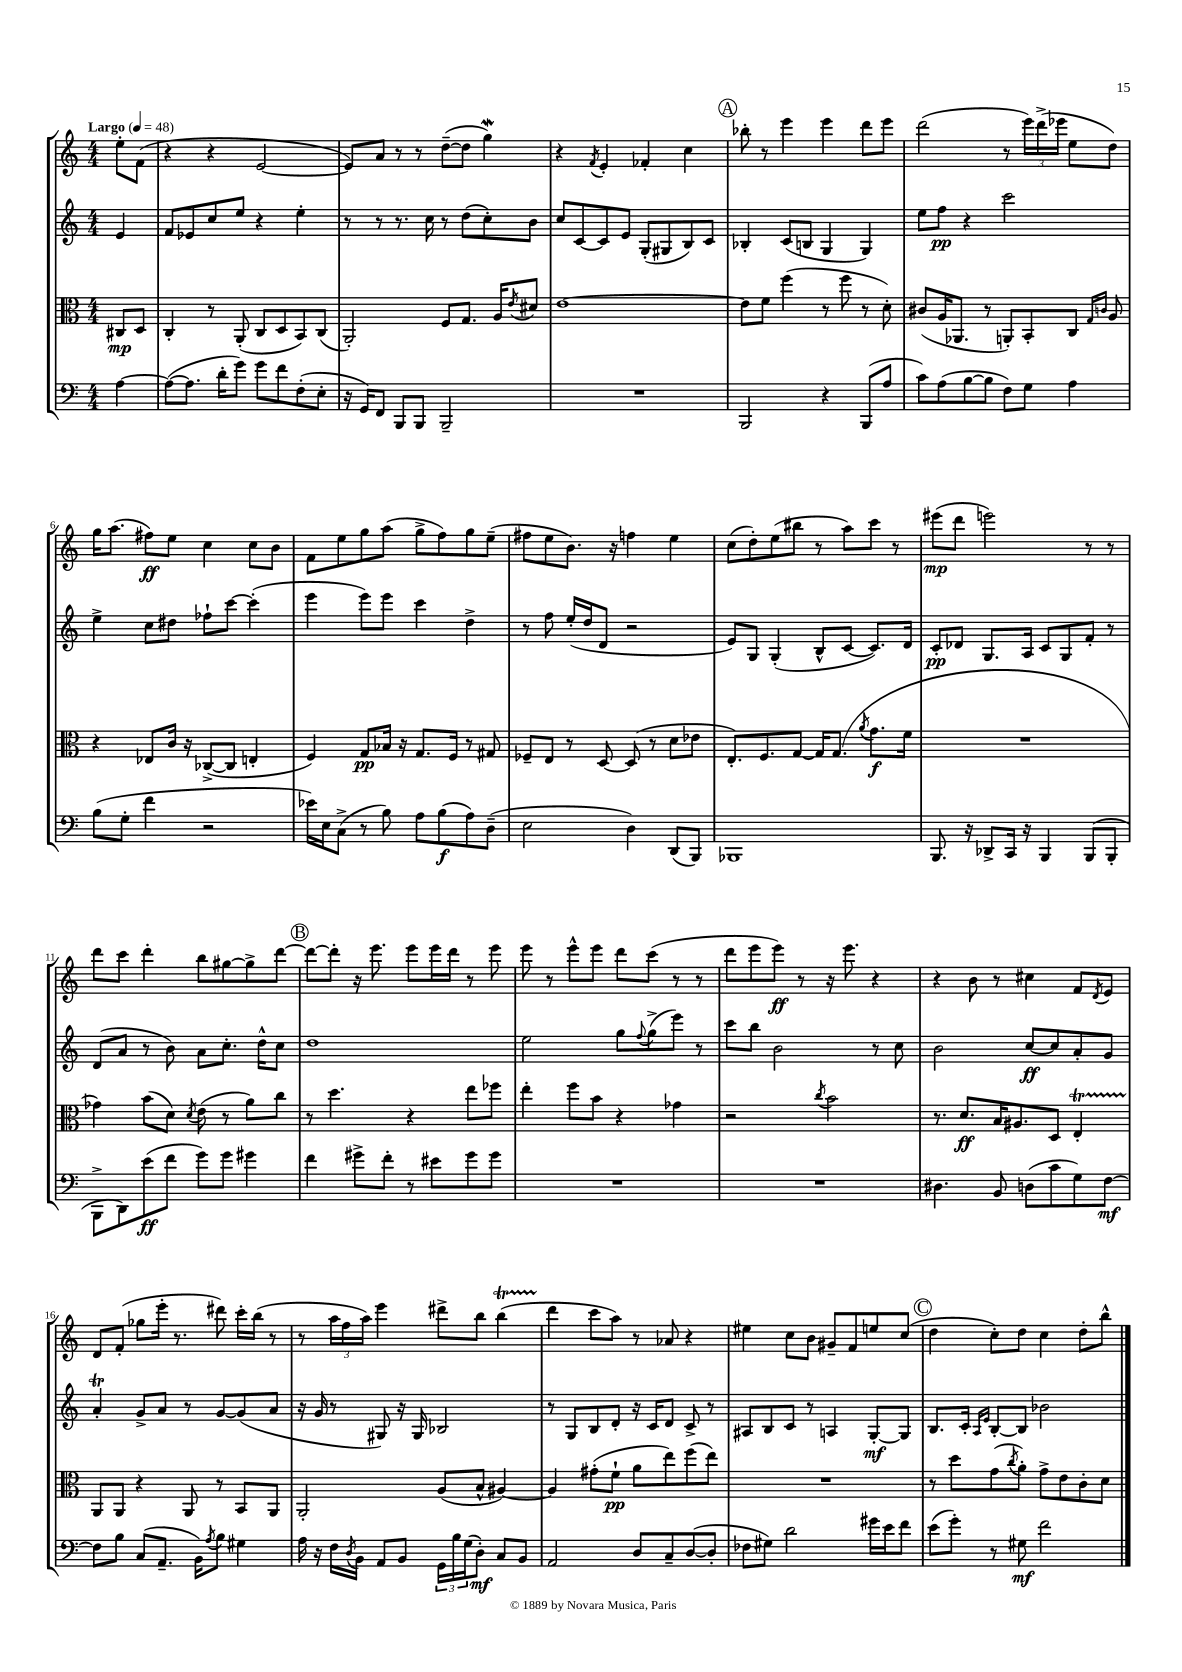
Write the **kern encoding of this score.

**kern	**kern	**kern	**kern
*staff4	*staff3	*staff2	*staff1
*clefF4	*clefC3	*clefG2	*clefG2
*k[]	*k[]	*k[]	*k[]
*M4/4	*M4/4	*M4/4	*M4/4
*MM48	*MM48	*MM48	*MM48
[4A\	8C#/L	4e/	8ee'\L
.	8D/J	.	(8f\J
=	=	=	=
(8A\_L	4C'/	8f/L	4r
8.A\]J	.	8e-/	.
.	8r	8cc/	4r
16d'\LK	.	.	.
8g\J)	(8AA'/	8ee/J	.
8g\L	8C/L	4r	[2e/
8f\	8D/	.	.
(8F'\	8BB/)	4ee'\	.
8E'\J	(8C/J	.	.
=	=	=	=
16r	2AA'/)	8r	8e/]L)
16GG/LK)	.	.	.
8FF/J	.	8r	8a/J
8BBB/L	.	8.r	8r
8BBB/J	.	.	8r
.	.	16cc\	.
2BBB~/	8F/L	8r	([8dd~\L
.	8.G/J	(8dd\L	8dd\]J
.	.	8cc'\)	4gg\)
.	16A/LK	.	.
.	8qe/	.	.
.	8d#/J	8b\J	.
=	=	=	=
1r	[1e	8cc/L	4r
.	.	[8c/	.
.	.	.	8qf/
.	.	8c/]	4e'/
.	.	8e/J	.
.	.	(8G'/L	4f-'/
.	.	8G#/	.
.	.	8B/)	4cc\
.	.	8c/J	.
=	=	=	=
2BBB/	8e\]L	4B-'/	8bb-'\
.	8f\J	.	8r
.	(4ff\	(8c/L	4eee\
.	.	8B/J	.
4r	8r	4G/	4eee\
.	8ff\	.	.
(8BBB/L	8r	4G/)	8ddd\L
8A/J	8d'\)	.	8eee\J
=	=	=	=
8c\L)	(8c#/L	8ee\L	(2ddd\
(8A\	16A/K	8ff\J	.
.	8.AA-/J	.	.
[8B\	.	4r	.
8B\]J	8r	.	.
8F\L)	8AA'/L)	2ccc\	8r
8G\J	8BB'/	.	24eee\LL)
.	.	.	(24ddd^\
.	.	.	24eee-\JJ
4A\	8C/J	.	8ee\L
.	16qqG/LL	.	.
.	16qqc/JJ	.	.
.	8A/	.	8dd\J)
=	=	=	=
(8B\L	4r	4ee^\	16gg\LK
.	.	.	(8.aa\J
8G'\J	.	.	.
4f\	8E-/L	8cc\L	8ff#\L)
.	16c/Jk	8dd#\J	8ee\J
.	16r	.	.
2r	([8C-^/L	8ff-`\L	4cc\
.	8C-/]J	[8ccc\J	.
.	4E'/	(4ccc'\]	8cc\L
.	.	.	8b\J
=	=	=	=
16e-\LL)	4F/)	4eee\	8f\L
16E\J	.	.	.
(8C^\J	.	.	8ee\
8r	8G/L	8eee\L)	8gg\
8B\)	16B-/Jk	8eee\J	(8aa\J
.	16r	.	.
8A\L	8.G/L	4ccc\	8gg^\L
(8B\	.	.	8ff\)
.	16F/Jk	.	.
8A\)	8r	4dd^\	8gg\
(8D~\J	8G#/	.	(8ee~\J
=	=	=	=
2E\	8F-~/L	8r	8ff#\L
.	8E/J	8ff\	8ee\
.	8r	(16ee'/LL	8.b\J)
.	.	16dd/J	.
.	[8D/	8d/J	.
.	.	.	16r
4D\)	(8D/]	2r	4ff\
.	8r	.	.
(8DD/L	8d\L	.	4ee\
8BBB/J)	8e-\J	.	.
=	=	=	=
1BBB-	8.E'/L)	8e/L)	(8cc\L
.	.	8G/J	8dd'\)
.	8.F/	.	.
.	.	(4G'/	(8ee\
.	[8G/J	.	8bb#\J
.	16G/]LK	8B^^/L	8r
.	(8.G/J	.	.
.	.	[8c/J	8aa\L)
.	8qa/	.	.
.	8.g\L	8.c/]L)	8ccc\J
.	.	.	8r
.	16f\Jk	16d/Jk	.
=	=	=	=
8.BBB/	1r	8c'/L	(8eee#\L
.	.	8d-/J	8ddd\J
16r	.	.	.
8DD-^/L	.	8.G/L	2eee\)
16CC/Jk	.	.	.
16r	.	16A/Jk	.
4BBB/	.	8c/L	.
.	.	8G/	.
(8BBB/L	.	8f'/J	8r
8BBB'/J	.	8r	8r
=	=	=	=
8BBB^\L	4g-\)	(8d/L	8ddd\L
8DD\)	.	8a/J	8ccc\J
(8e\	(8b\L	8r	4ddd'\
8f\J	8d\J)	8b\)	.
.	8qd/	.	.
8g\L)	(8e\	8a\L	8bb\L
8g\J	8r	8.cc'\J	[8gg#\
4g#\	8a\L)	.	8gg#^\]
.	.	16dd^^\LK	.
.	8cc\J	8cc\J	[8ddd\J
=	=	=	=
4f\	8r	1dd	8ddd\_L
.	4.dd\	.	8ddd'\]J
8g#^\L	.	.	16r
.	.	.	8.eee\
8f'\J	.	.	.
8r	4r	.	8eee\L
8e#\L	.	.	16eee\L
.	.	.	16ddd\JJ
8g#\	8ee\L	.	8r
8g#\J	8ff-\J	.	8eee\
=	=	=	=
1r	4ee'\	2ee\	8eee\
.	.	.	8r
.	8ff\L	.	8eee^^\L
.	8b\J	.	8eee\J
.	4r	8gg\L	8ddd\L
.	.	8qqff/	.
.	.	(8gg^\	(8ccc\J
.	4g-\	8eee\J)	8r
.	.	8r	8r
=	=	=	=
1r	2r	8ccc\L	8ddd\L
.	.	8bb\J	8eee\
.	.	2b\	8eee\J)
.	.	.	8r
.	8qcc/	.	.
.	2b\	.	16r
.	.	.	8.eee\
.	.	8r	4r
.	.	8cc\	.
=	=	=	=
4.D#\	8.r	2b\	4r
.	8.d/L	.	.
.	.	.	8b\
8BB/	16B/K	.	8r
.	8.A#/	.	.
(8D\L	.	[8cc/L	4cc#\
8c\	8D/J	8cc/]	.
8G\)	4E'/	8a'/	8f/L
.	.	.	8qd/
[8F\J	.	8g/J	8e/J
=	=	=	=
8F\]L	8AA/L	4a'/	8d/L
8B\J	8AA/J	.	(8f'/J
(8C/L	4r	8g^/L	8gg-\L
8.AA~/J	.	8a/J	16eee'\Jk
.	.	.	8.r
.	8AA/	8r	.
16BB\LK)	.	.	.
8qA/	.	.	.
8B\J	8r	[8g/L	8ddd#\)
4G#\	8BB/L	(8g/]	16ccc'\LL
.	.	.	(16bb\JJ
.	8AA/J	8a/J	8r
=	=	=	=
16A\	2AA'/	16r	8r
16r	.	16g/	.
16F\LL	.	8r	24aa\LL
.	.	.	24ff\
8qD/	.	.	.
16BB\JJ	.	.	.
.	.	.	24aa\JJ)
8AA/L	.	8G#/)	4eee\
8BB/J	.	16r	.
.	.	16G#/	.
24GG\LL	(8A/L	2B-/	8ddd#^\L
24B\	.	.	.
(24G\J	.	.	.
8D'\J)	8B^^/J	.	8bb\J
8C/L	[4A#/)	.	(4bb\
8BB/J	.	.	.
=	=	=	=
2AA/	4A#/]	8r	4ddd\
.	.	8G/L	.
.	(8g#'\L	8B/	8ccc\L
.	8f`\J	8d'/J	8aa\J)
8D/L	8a\L	16r	8r
.	.	16c/LK	.
8C~/	8ee\)	8d/J	8a-/
([8D/	(8ff\	8c^/	4r
8D'/]J	8ee\J)	8r	.
=	=	=	=
8F-\L	1r	8A#/L	4ee#\
8G#\J)	.	8B/	.
2d\	.	8c/J	8cc\L
.	.	8r	8b\J
.	.	4A/	8g#~/L
.	.	.	8f/
16g#\LL	.	[8G'/L	8ee/
16e\J	.	.	.
8f\J	.	8G/]J	(8cc/J
=	=	=	=
(8e\L	8r	8.B/L	4dd\
8g'\J)	8dd\L	.	.
.	.	16c'/Jk	.
.	.	16qqA/LL	.
.	.	16qqe/JJ	.
8r	(8g\	[8B'/L	8cc'\L)
.	8qcc/	.	.
8G#\	8a'\J)	8B/]J	8dd\J
2f\	8g^\L	2b-\	4cc\
.	8e\	.	.
.	8c'\	.	8dd'\L
.	8d\J	.	8bb^^\J
==	==	==	==
*-	*-	*-	*-
